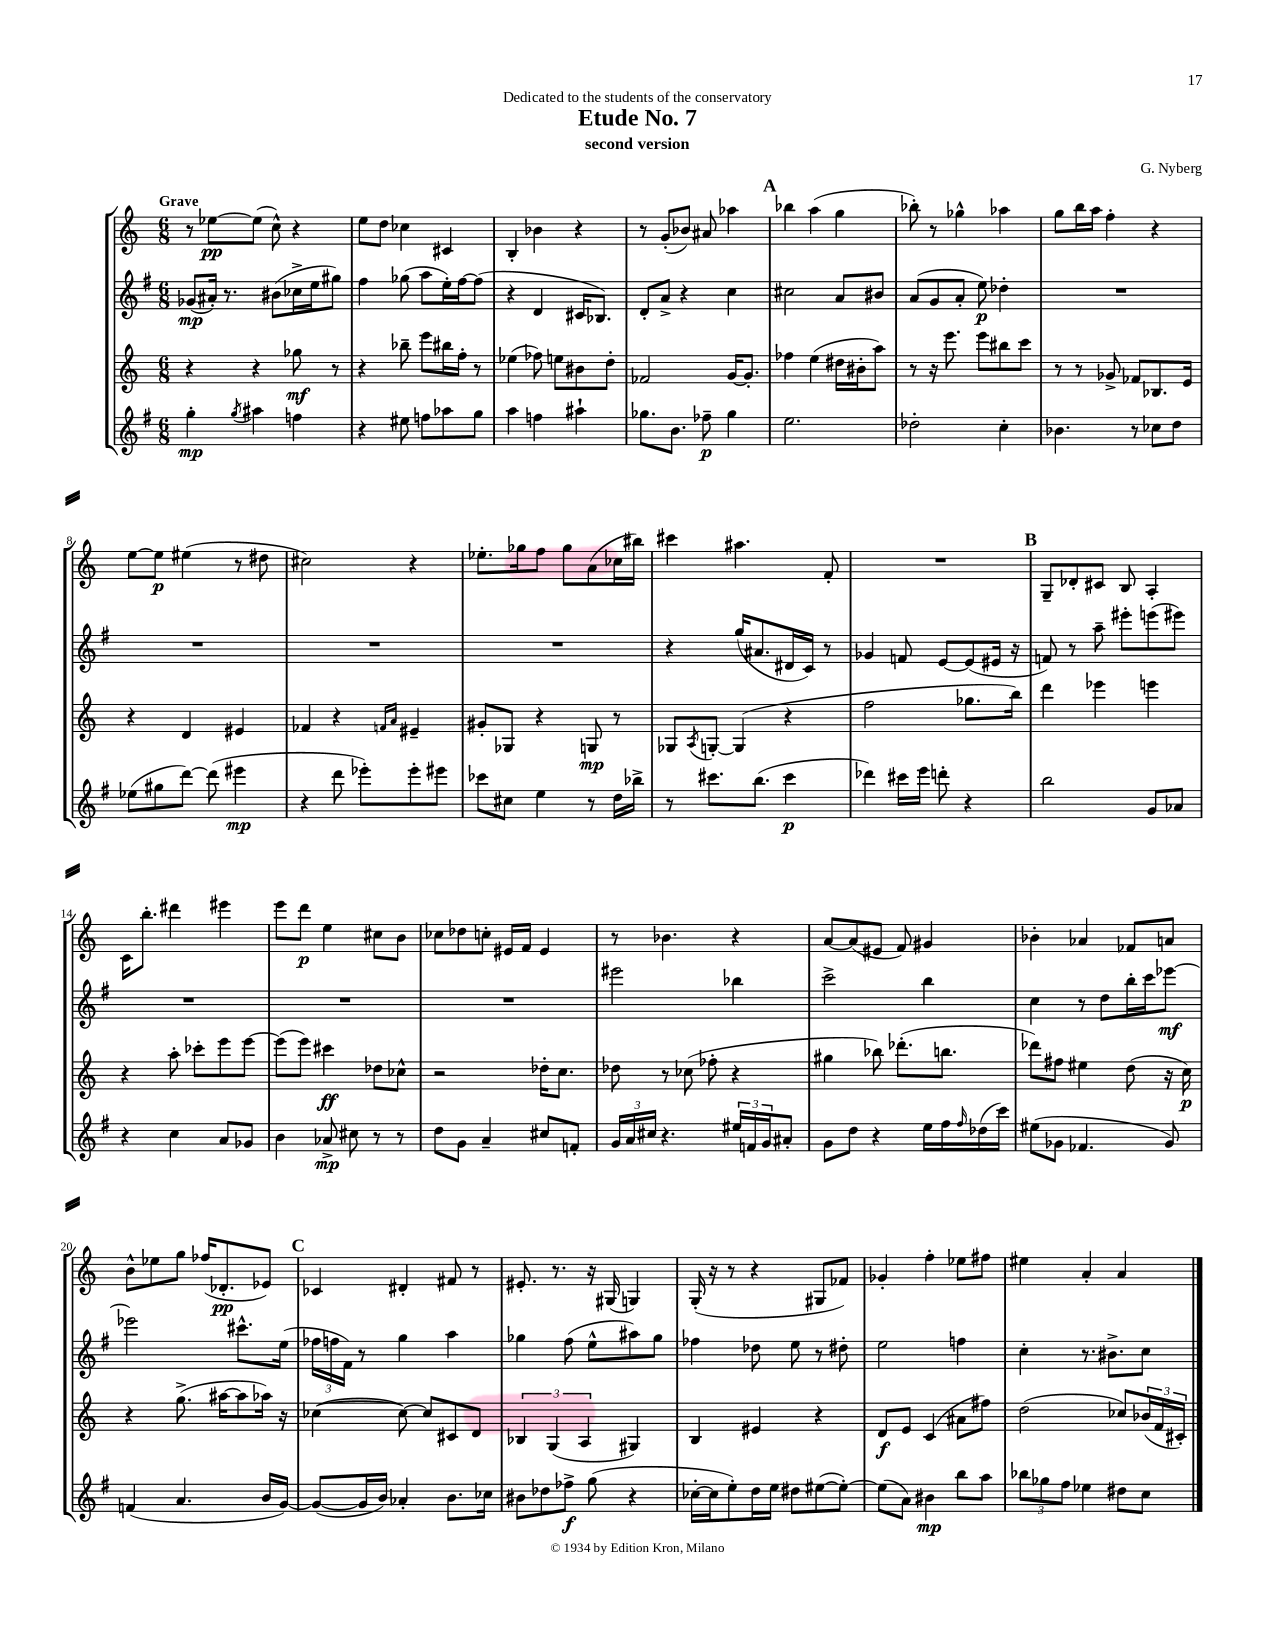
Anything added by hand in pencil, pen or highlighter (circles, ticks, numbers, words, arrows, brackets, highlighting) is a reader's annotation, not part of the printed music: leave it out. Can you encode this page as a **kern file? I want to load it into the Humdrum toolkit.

**kern	**dynam	**kern	**dynam	**kern	**dynam	**kern	**dynam
*part4	*part4	*part3	*part3	*part2	*part2	*part1	*part1
*staff4	*staff4	*staff3	*staff3	*staff2	*staff2	*staff1	*staff1
*clefG2	*	*clefG2	*	*clefG2	*	*clefG2	*
*k[f#]	*	*k[]	*	*k[f#]	*	*k[]	*
*M6/8	*	*M6/8	*	*M6/8	*	*M6/8	*
=1	=1	=1	=1	=1	=1	=1	=1
!	!	!	!	!	!	!LO:TX:a:B:t=Grave	!
4gg'\	mp	4r	.	(8g-X/L	mp	8r	.
.	.	.	.	16a#X'/Jk)	.	[8ee-X\L	pp
.	.	.	.	8.r	.	.	.
8qgg/	.	.	.	.	.	.	.
4aa#X\	.	4r	.	.	.	(8ee-\J]	.
.	.	.	.	(8b#X\L	.	8cc^^\)	.
4ffn\	.	8gg-X\	mf	16cc-X^\L	.	4r	.
.	.	.	.	16ee\J	.	.	.
.	.	8r	.	8gg#X\J)	.	.	.
=2	=2	=2	=2	=2	=2	=2	=2
4r	.	4r	.	4ff#\	.	8ee\L	.
.	.	.	.	.	.	8dd\J	.
8ee#X\	.	8bb-X~\	.	(8gg-X\	.	4cc-X\	.
8ffn\L	.	8eee\L	.	8aa\L	.	.	.
8aa-X\	.	16bb#X\L	.	16ee'\L)	.	4c#X/	.
.	.	16ff'\JJ	.	[16ff#\J	.	.	.
8gg\J	.	8r	.	(8ff#\J]	.	.	.
=3	=3	=3	=3	=3	=3	=3	=3
4aa\	.	(4ee-X\	.	4r	.	4B'/	.
4ffn\	.	8ff-X\)	.	4d/	.	4b-X\	.
.	.	8een\L	.	.	.	.	.
4aa#X`\	.	8b#X\	.	16c#X/KL	.	4r	.
.	.	.	.	8.B-X/J)	.	.	.
.	.	8dd'\J	.	.	.	.	.
=4	=4	=4	=4	=4	=4	=4	=4
8.gg-X\L	.	2f-X/	.	8d'/L	.	8r	.
.	.	.	.	8a^/J	.	(8g'/L	.
8.b\J	.	.	.	.	.	.	.
.	.	.	.	4r	.	8b-X/J)	.
8ff-X~\	p	.	.	.	.	8a#X/	.
4gg-\	.	[16g/KL	.	4cc\	.	4aa-X\	.
.	.	8.g'/J]	.	.	.	.	.
!!LO:REH:place=s1:t=A
=5	=5	=5	=5	=5	=5	=5	=5
2.ee\	.	4ff-X\	.	2cc#X\	.	4bb-X\	.
.	.	(4ee\	.	.	.	(4aa\	.
.	.	16dd#X\LL	.	8a/L	.	4gg\	.
.	.	16b#X'\J	.	.	.	.	.
.	.	8aa\J)	.	8b#X/J	.	.	.
=6	=6	=6	=6	=6	=6	=6	=6
2dd-X'\	.	8r	.	(8a/L	.	8bb-X'\)	.
.	.	16r	.	8g/	.	8r	.
.	.	8.eee\	.	.	.	.	.
.	.	.	.	8a'/J	.	4gg-X^^\	.
.	.	8eee\L	.	8ee\)	p	.	.
4cc'\	.	8bb#X\	.	4dd-X'\	.	4aa-X\	.
.	.	8ccc\J	.	.	.	.	.
=7	=7	=7	=7	=7	=7	=7	=7
4.b-X\	.	8r	.	2.r	.	8gg\L	.
.	.	8r	.	.	.	16bb\L	.
.	.	.	.	.	.	16aa\JJ	.
.	.	8g-X^/	.	.	.	4ff'\	.
8r	.	8f-X/L	.	.	.	.	.
8cc-X\L	.	8.B-X/	.	.	.	4r	.
8dd\J	.	.	.	.	.	.	.
.	.	16e/Jk	.	.	.	.	.
!!LO:LB:g=z
=8	=8	=8	=8	=8	=8	=8	=8
(8ee-X\L	.	4r	.	2.r	.	[8ee\L	.
8gg#X\	.	.	.	.	.	8ee\J]	p
[8ddd\J)	.	4d/	.	.	.	(4ee#X\	.
(8ddd\]	.	.	.	.	.	.	.
4eee#X\	mp	4e#X/	.	.	.	8r	.
.	.	.	.	.	.	8dd#X\	.
=9	=9	=9	=9	=9	=9	=9	=9
4r	.	4f-X/	.	2.r	.	2cc#X\)	.
8ddd\	.	4r	.	.	.	.	.
8eee-X'\L)	.	.	.	.	.	.	.
.	.	16qqfn/LL	.	.	.	.	.
.	.	16qqa/JJ	.	.	.	.	.
8eee-'\	.	4e#X~/	.	.	.	4r	.
8eee#X\J	.	.	.	.	.	.	.
=10	=10	=10	=10	=10	=10	=10	=10
8ccc-X\L	.	8g#X'/L	.	2.r	.	8.ee-X'\L	.
8cc#X\J	.	8G-X/J	.	.	.	.	.
.	.	.	.	.	.	16gg-X\k	.
4ee\	.	4r	.	.	.	8ff\J	.
.	.	.	.	.	.	8gg-\L	.
8r	.	8Gn/	mp	.	.	(8a\	.
16dd\LL	.	8r	.	.	.	16cc-X\L	.
16bb-X^\JJ	.	.	.	.	.	16bb#X\JJ)	.
=11	=11	=11	=11	=11	=11	=11	=11
8r	.	8G-X/L	.	4r	.	4ccc#X\	.
.	.	8qA/	.	.	.	.	.
8.ccc#X\L	.	[8Gn'/J	.	.	.	.	.
.	.	(4G/]	.	(16gg/KL	.	4.aa#X\	.
(8.bb\J	.	.	.	8.a#X/	.	.	.
4ccc#\	p	4r	.	16d#X/L	.	.	.
.	.	.	.	16c/JJ)	.	.	.
.	.	.	.	8r	.	8f'/	.
=12	=12	=12	=12	=12	=12	=12	=12
4ddd-X\)	.	2ff\	.	4g-X/	.	2.r	.
16ccc#X\LL	.	.	.	8fn/	.	.	.
16eee\JJ	.	.	.	.	.	.	.
8dddn'\	.	.	.	[8e/L	.	.	.
4r	.	8.gg-X\L	.	(8e/]	.	.	.
.	.	.	.	16e#X/Jk	.	.	.
.	.	16bb\Jk)	.	16r	.	.	.
!!LO:REH:place=s1:t=B
=13	=13	=13	=13	=13	=13	=13	=13
2bb\	.	4ddd\	.	8fn/)	.	8G~/L	.
.	.	.	.	8r	.	8d-X'/	.
.	.	4eee-X\	.	8aa~\	.	8c#X/J	.
.	.	.	.	8eee#X'\L	.	8B/	.
8g/L	.	4eeen\	.	(8eeen\	.	4A'/	.
8a-X/J	.	.	.	8eee#X\J)	.	.	.
!!LO:LB:g=z
=14	=14	=14	=14	=14	=14	=14	=14
4r	.	4r	.	2.r	.	16c\KL	.
.	.	.	.	.	.	8.bb'\J	.
4cc\	.	8aa'\	.	.	.	4ddd#X\	.
.	.	8ccc-X'\L	.	.	.	.	.
8a/L	.	8eee\	.	.	.	4eee#X\	.
8g-X/J	.	[8eee\J	.	.	.	.	.
=15	=15	=15	=15	=15	=15	=15	=15
4b\	.	(8eee\L]	.	2.r	.	8eee\L	.
.	.	8eee\J)	.	.	.	8ddd\J	p
8a-X^/	mp	4ccc#X\	ff	.	.	4ee\	.
8cc#X\	.	.	.	.	.	.	.
8r	.	8dd-X\L	.	.	.	8cc#X\L	.
8r	.	8cc-X^^\J	.	.	.	8b\J	.
=16	=16	=16	=16	=16	=16	=16	=16
8dd\L	.	2r	.	2.r	.	8cc-X\L	.
8g\J	.	.	.	.	.	8dd-X\	.
4a~/	.	.	.	.	.	8ccn'\J	.
.	.	.	.	.	.	16e#X/LL	.
.	.	.	.	.	.	16f/JJ	.
8cc#X/L	.	16dd-X'\KL	.	.	.	4e#/	.
.	.	8.cc\J	.	.	.	.	.
8fn'/J	.	.	.	.	.	.	.
=17	=17	=17	=17	=17	=17	=17	=17
24g/LL	.	8dd-X\	.	2eee#X\	.	8r	.
24a/	.	.	.	.	.	.	.
24cc#X/JJ	.	.	.	.	.	.	.
4.r	.	8r	.	.	.	4.b-X\	.
.	.	(8cc-X\	.	.	.	.	.
.	.	8ff-X'\	.	.	.	.	.
24ee#X/LL	.	4r	.	4bb-X\	.	4r	.
24fn/	.	.	.	.	.	.	.
24g/J	.	.	.	.	.	.	.
8a#X'/J	.	.	.	.	.	.	.
=18	=18	=18	=18	=18	=18	=18	=18
8g\L	.	4gg#X\	.	2ccc^\	.	[8a/L	.
8dd\J	.	.	.	.	.	(8a/]	.
4r	.	8bb-X\)	.	.	.	8e#X/J	.
.	.	(8.ddd-X'\L	.	.	.	8f/)	.
16ee\LL	.	.	.	4bb\	.	4g#X/	.
16ff#\	.	8.bbn\J	.	.	.	.	.
16qqff#/	.	.	.	.	.	.	.
(16dd-X\	.	.	.	.	.	.	.
16ccc\JJ)	.	.	.	.	.	.	.
=19	=19	=19	=19	=19	=19	=19	=19
(8ee#X\L	.	8ddd-X\L)	.	4cc\	.	4b-X'\	.
8g-X\J	.	8ff#X\J	.	.	.	.	.
4.f-X/	.	4ee#X\	.	8r	.	4a-X/	.
.	.	.	.	8dd\L	.	.	.
.	.	(8dd\	.	16bb'\L	.	8f-X/L	.
.	.	.	.	16ccc\J	.	.	.
8g-/)	.	16r	.	[8eee-X\J	mf	8an/J	.
.	.	16cc\)	p	.	.	.	.
!!LO:LB:g=z
=20	=20	=20	=20	=20	=20	=20	=20
(4fn/	.	4r	.	2eee-X\]	.	8b^^\L	.
.	.	.	.	.	.	8ee-X\	.
4.a/	.	(8.gg^\	.	.	.	8gg\J	.
.	.	.	.	.	.	(16ff-X/KL	.
.	.	[16aa#X\KL	.	.	.	8.d-X'/	pp
.	.	8aa#\]	.	8.ccc#X^^\L	.	.	.
16b/LL	.	16aa-X\Jk)	.	.	.	8e-X/J)	.
[16g/JJ)	.	16r	.	(16ee\Jk	.	.	.
!!LO:REH:place=s1:t=C
=21	=21	=21	=21	=21	=21	=21	=21
(8g/L_	.	([4cc-X\	.	24ff-X\LL	.	4c-X/	.
.	.	.	.	24ffn\	.	.	.
.	.	.	.	24f#\JJ)	.	.	.
16g/L]	.	.	.	8r	.	.	.
16b/JJ)	.	.	.	.	.	.	.
4a-X'/	.	8cc-\_)	.	4gg\	.	4d#X'/	.
.	.	8cc-/L]	.	.	.	.	.
8.b\L	.	8c#X/	.	4aa\	.	8f#X/	.
.	.	8d/J	.	.	.	8r	.
16cc-X\Jk	.	.	.	.	.	.	.
=22	=22	=22	=22	=22	=22	=22	=22
8b#X\L	.	6B-X/	.	4gg-X\	.	8.e#X'/	.
8dd-X\	.	.	.	.	.	.	.
.	.	(6G/	.	.	.	.	.
.	.	.	.	.	.	8.r	.
8ff-X^\J	f	.	.	(8ff#\	.	.	.
.	.	6A/	.	.	.	.	.
(8gg\	.	.	.	8ee^^\L	.	16r	.
.	.	.	.	.	.	(16G#X/	.
4r	.	4G#X/)	.	8aa#X\)	.	4Gn/)	.
.	.	.	.	8gg-\J	.	.	.
=23	=23	=23	=23	=23	=23	=23	=23
[16cc-X'\LL	.	4B/	.	4ff-X\	.	(16G'/	.
16cc-\J]	.	.	.	.	.	16r	.
8ee'\)	.	.	.	.	.	8r	.
16dd\L	.	4e#X/	.	8dd-X\	.	4r	.
16ee\JJ	.	.	.	.	.	.	.
8dd#X\L	.	.	.	8ee\	.	.	.
([8ee#X\	.	4r	.	8r	.	8G#X/L	.
8ee#'\J_)	.	.	.	8dd#X'\	.	8f-X/J)	.
=24	=24	=24	=24	=24	=24	=24	=24
(8ee#\L]	.	8d/L	f	2ee\	.	4g-X'/	.
8a\J)	.	8e/J	.	.	.	.	.
4b#X\	mp	(4c/	.	.	.	4ff'\	.
8bb\L	.	8a#X\L	.	4ffn\	.	8ee-X\L	.
8aa\J	.	8ff#X\J)	.	.	.	8ff#X\J	.
=25	=25	=25	=25	=25	=25	=25	=25
12bb-X\L	.	(2dd\	.	4cc'\	.	4ee#X\	.
12gg-X\	.	.	.	.	.	.	.
12ff#\J	.	.	.	.	.	.	.
4ee-X\	.	.	.	8.r	.	4a'/	.
.	.	.	.	8.b#X^\L	.	.	.
8dd#X\L	.	8cc-X/L)	.	.	.	4a/	.
8cc\J	.	(24b-X/L	.	8cc\J	.	.	.
.	.	24f/	.	.	.	.	.
.	.	24c#X'/JJ)	.	.	.	.	.
==	==	==	==	==	==	==	==
*-	*-	*-	*-	*-	*-	*-	*-
